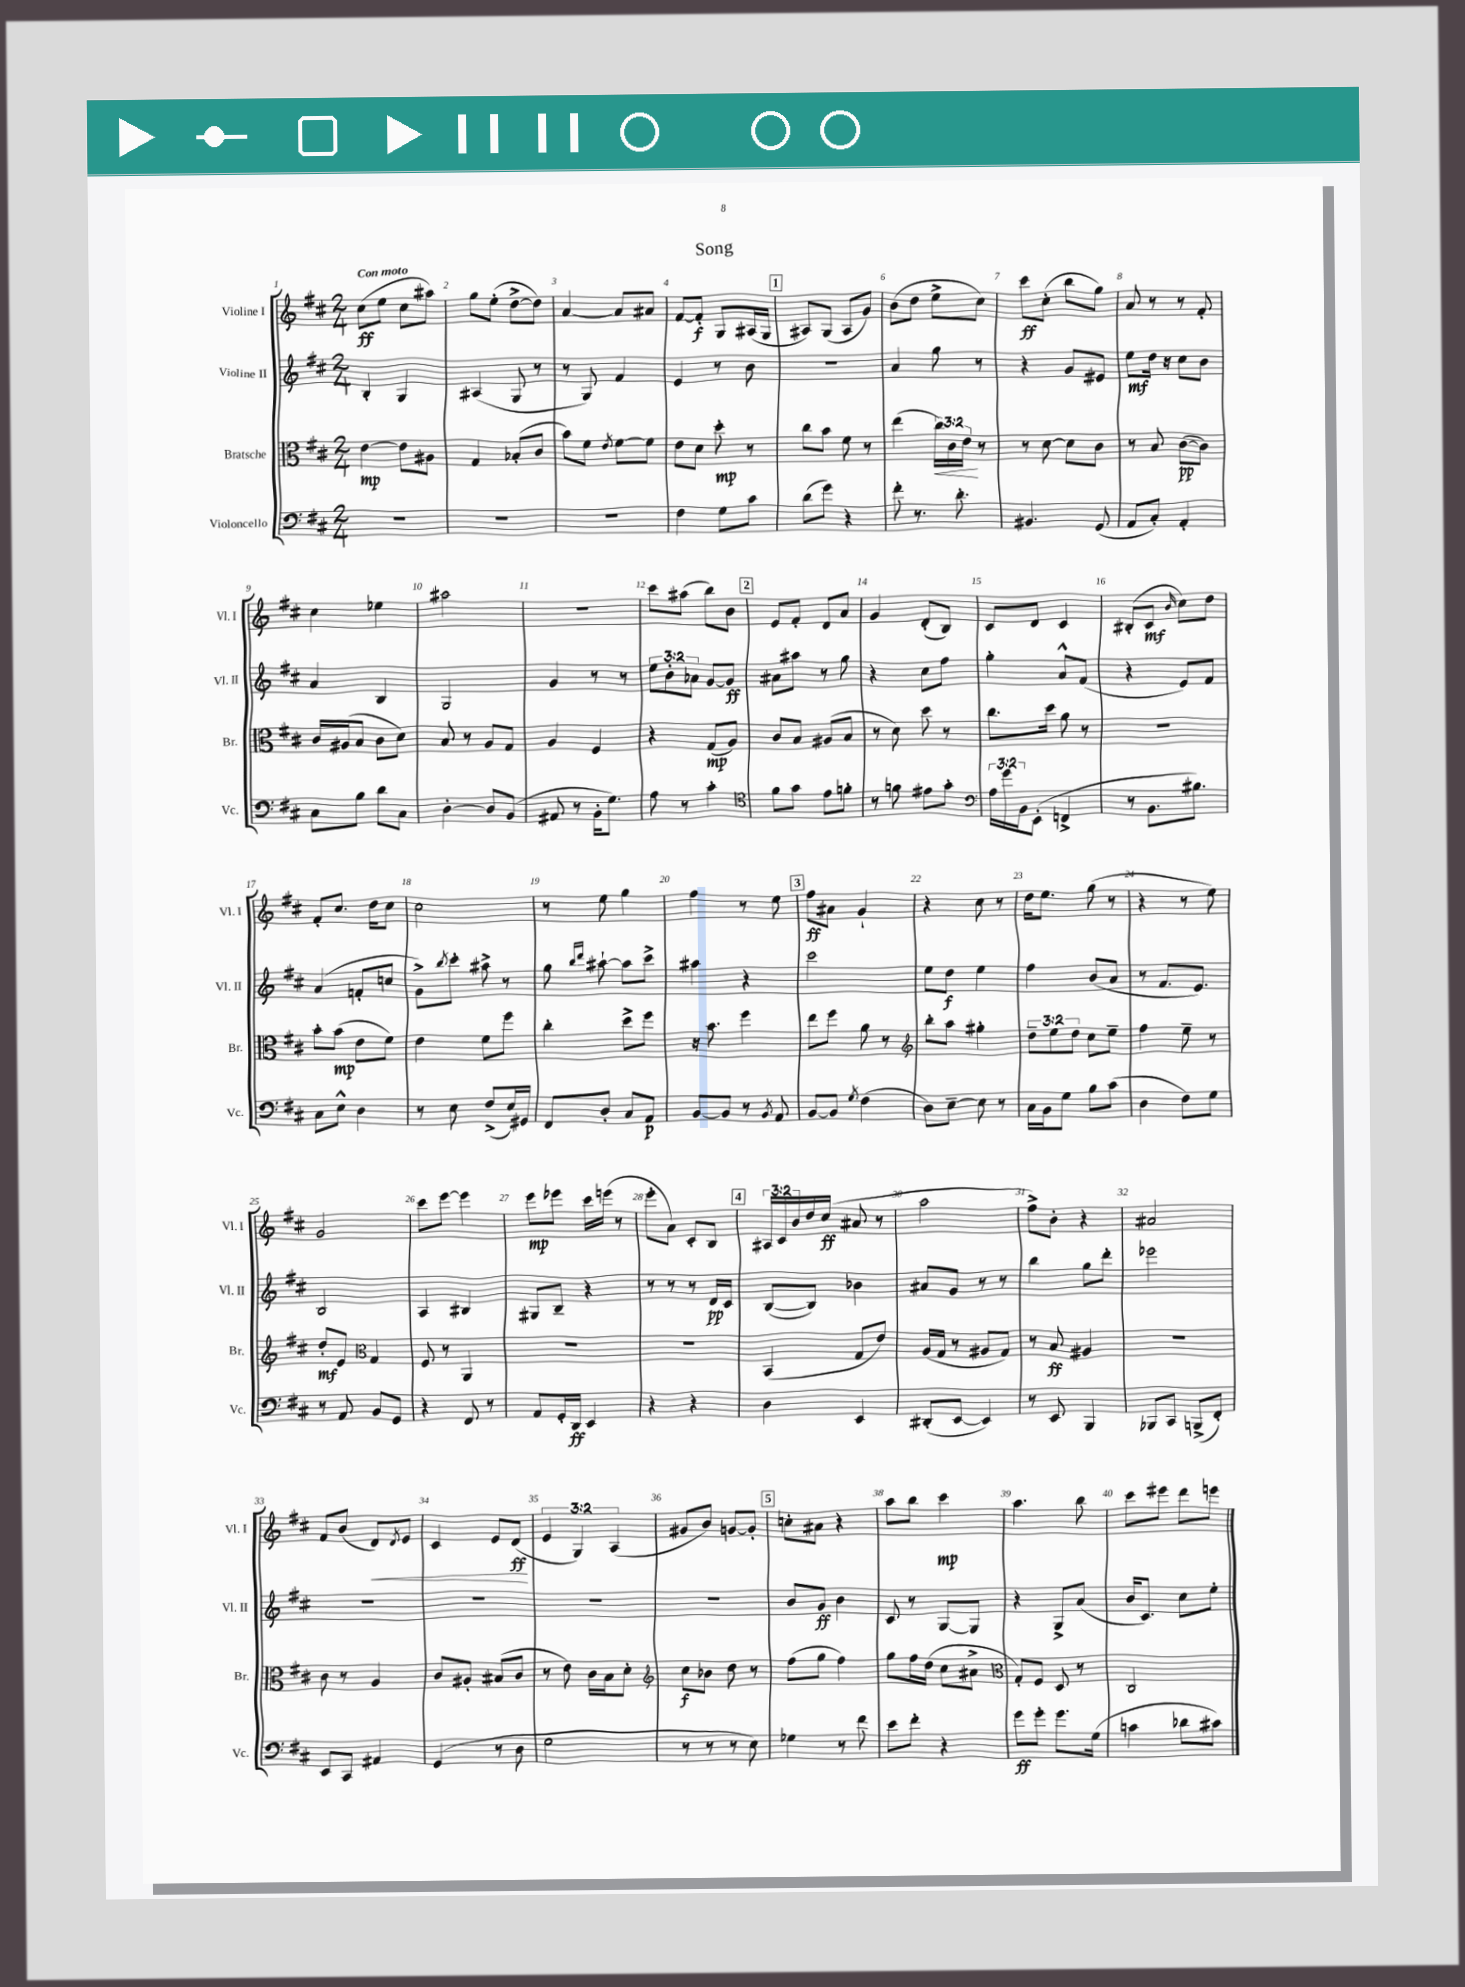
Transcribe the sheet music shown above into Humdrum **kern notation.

**kern	**kern	**kern	**kern
*staff4	*staff3	*staff2	*staff1
*clefF4	*clefC3	*clefG2	*clefG2
*k[f#c#]	*k[f#c#]	*k[f#c#]	*k[f#c#]
*M2/4	*M2/4	*M2/4	*M2/4
2r	[4e	4B'	(8cc#
.	.	.	8ee
.	8e]	4G	8cc#
.	8A#	.	8aa#)
=	=	=	=
2r	4G	(4A#	8gg
.	.	.	(8ee'
.	(8B-'	8G	[8dd^
.	8c#	8r	8dd])
=	=	=	=
2r	8b)	8r	[4a
.	8f#	8G)	.
.	8qe	.	.
.	[8f#	4f#	8a]
.	8f#]	.	8a#
=	=	=	=
4F#	8e	4e	[8f#
.	8d	.	8f#']
8G	8dd'	8r	8G
8c#	8r	8b	(16A#
.	.	.	16G
=	=	=	=
(8d	8cc#	2r	8A#)
8g)	8b	.	(8G
4r	8f#	.	8A#
.	8r	.	8g)
=	=	=	=
8f#'	(4ee	4a	(8b
8.r	.	.	8dd
.	24cc#)	8gg	8ee^
.	24c#	.	.
8.d'	.	.	.
.	24e	.	.
.	8r	8r	8cc#)
=	=	=	=
4.BB#	8r	4r	8ccc#
.	[8d	.	(8cc#'
.	8d]	8g	8bb
(8GG	8c#	8e#	8gg)
=	=	=	=
8AA	8r	8ee	8a
8C#')	8B	16dd	8r
.	.	16r	.
4AA'	([8c#	8cc#	8r
.	8c#])	8b	8f#'
=	=	=	=
8C#	16c#	4a	4cc#
.	(16A#	.	.
8B	8B	.	.
8d	8c#	4B	4ee-
8C#	8d)	.	.
=	=	=	=
[4D'	8B	2G	2aa#
.	8r	.	.
8D]	8A	.	.
(8BB	8G	.	.
=	=	=	=
8AA#	4A	4g	2r
8r	.	.	.
16BB'	4F#	8r	.
8.G)	.	.	.
.	.	8r	.
=	=	=	=
8A	4r	12ee	8ccc#
.	.	12b'	.
8r	.	.	(8aa#
.	.	12a-	.
4c#'	(8G	[8g	8bb)
.	8A)	8g]	8b
=	=	=	=
*clefC4	*	*	*
8f#	8c#	8a#	8e
8g	8B	8aa#	8f#'
8e	(8A#	8r	8d
8f'	8B	8gg	8a
=	=	=	=
8r	8r	4r	4g
8f	8d)	.	.
8e#	8dd	8cc#	(8d'
8g'	8r	8ff#	8B)
=	=	=	=
*clefF4	*	*	*
24A	8.cc#	4gg'	8c#
24g	.	.	.
24BB	.	.	.
(8EE'	.	.	8d
.	16dd	.	.
4FF^	8a	8a^^	4c#
.	8r	(8f#	.
=	=	=	=
8r	2r	4r	(8B#'
8.BB	.	.	8c#
.	.	.	16qqb
.	.	8e)	8cc#)
8.B#)	.	.	.
.	.	8f#	8dd
=	=	=	=
8C#	8b'	(4a	8f#'
8E^^	(8b	.	8.cc#
4D	8e	8f'	.
.	.	.	16dd
.	8f#)	8cc	8cc#
=	=	=	=
8r	4e	8g^)	2cc#
.	.	8qbb	.
8E	.	8ccc#'	.
(8F#^	8f#	8aa#^	.
16E)	8ff#	8r	.
16GG#	.	.	.
=	=	=	=
8FF#	4cc#'	8gg	8r
.	.	16qqbb	.
.	.	16qqddd	.
8D'	.	[8aa#`	8ee
8C#	8dd^	8aa#]	4gg
8AA	8ff#	8ccc#^	.
=	=	=	=
[8BB	16r	4aa#	4ff#
.	8.b	.	.
8BB]	.	.	.
8r	4ff#	4r	8r
8qBB	.	.	.
8AA	.	.	8ee
=	=	=	=
[8BB	8ee	2ccc#	8ff#
8BB]	8ff#	.	8a#
8qG	.	.	.
(4F#	8a	.	4g`
.	8r	.	.
=	=	=	=
*	*clefG2	*	*
8D)	8bb'	8ee	4r
[8E~	8aa	8dd	.
8E]	4gg#'	4ee	8cc#
8r	.	.	8r
=	=	=	=
16C#	12dd~	4ff#	16dd
16BB	.	.	8.ee
.	12ee	.	.
8G	.	.	.
.	12dd	.	.
8B	8cc#	(8b	(8gg
(8c#	8ee~	8a	8r
=	=	=	=
4D	4ff#	8r	4r
.	.	8.f#	.
8F#)	8ee~	.	8r
.	.	8.e)	.
8G	8r	.	8ee)
=	=	=	=
8r	8dd'	2B	2g
8AA	8e	.	.
*	*clefC3	*	*
8BB	4G	.	.
8GG	.	.	.
=	=	=	=
4r	8F#	4A	8ccc#
.	8r	.	[8eee
8FF#	4AA	4B#	4eee]
8r	.	.	.
=	=	=	=
8AA	2r	8G#	8eee
16GG'	.	8B~	8eee-
16DD	.	.	.
4EE	.	4r	16ccc#
.	.	.	(16eee
.	.	.	8r
=	=	=	=
4r	2r	8r	8eee'
.	.	8r	8a)
4r	.	8r	8c#'
.	.	16d	8B
.	.	16c#	.
=	=	=	=
4D	(4BB	([8B	24A#
.	.	.	24c#
.	.	.	24b
.	.	8B])	16dd
.	.	.	(16cc#
4EE	8G	4b-	8a#
.	8e)	.	8r
=	=	=	=
(8DD#'	(16A	8a#	2aa
.	16G	.	.
[8EE	8r	8g	.
4EE])	8A#	8r	.
.	8G)	8r	.
=	=	=	=
8r	8r	4bb	8ff#^)
8EE	8B	.	8b'
4BBB	4A#	8gg	4r
.	.	8ddd'	.
=	=	=	=
8BBB-	2r	2eee-	2a#
8CC#	.	.	.
(8BBB^	.	.	.
8FF#')	.	.	.
=	=	=	=
8EE	8c#	2r	8f#
8CC#	8r	.	(8b
4AA#	4A	.	8d)
.	.	.	8qd
.	.	.	8e
=	=	=	=
(4GG	8c#	2r	4c#
.	8A#'	.	.
8r	(8B#	.	8e
8D	8c#	.	(8d
=	=	=	=
2G	8r	2r	6e
.	8e)	.	.
.	.	.	6G)
.	16c#	.	.
.	16B	.	.
.	.	.	(6A
.	8d'	.	.
=	=	=	=
*	*clefG2	*	*
8r	8cc#	2r	8g#
8r	8b-	.	8b)
8r	8dd	.	[8g
8E)	8r	.	8g']
=	=	=	=
4G-	(8ff#	8b	8cc'
.	8gg	8g	8a#
8r	4ff#)	4b	4r
8f#	.	.	.
=	=	=	=
8e	8gg	8c#	8aa
8f#'	16ff#	8r	8bb
.	(16dd	.	.
4r	8cc#	[8G	4ccc#
.	8a#^	8G]	.
=	=	=	=
*	*clefC3	*	*
8g	8G')	4r	4.aa
8g'	8F#	.	.
8.g	8D	8G^	.
.	8r	(8a	8bb
(16G	.	.	.
=	=	=	=
4c	2C#	16b	8ccc#
.	.	8.c#)	.
.	.	.	8eee#
8d-	.	8cc#	8ddd
8c#)	.	8ee'	8eee
==	==	==	==
*-	*-	*-	*-
